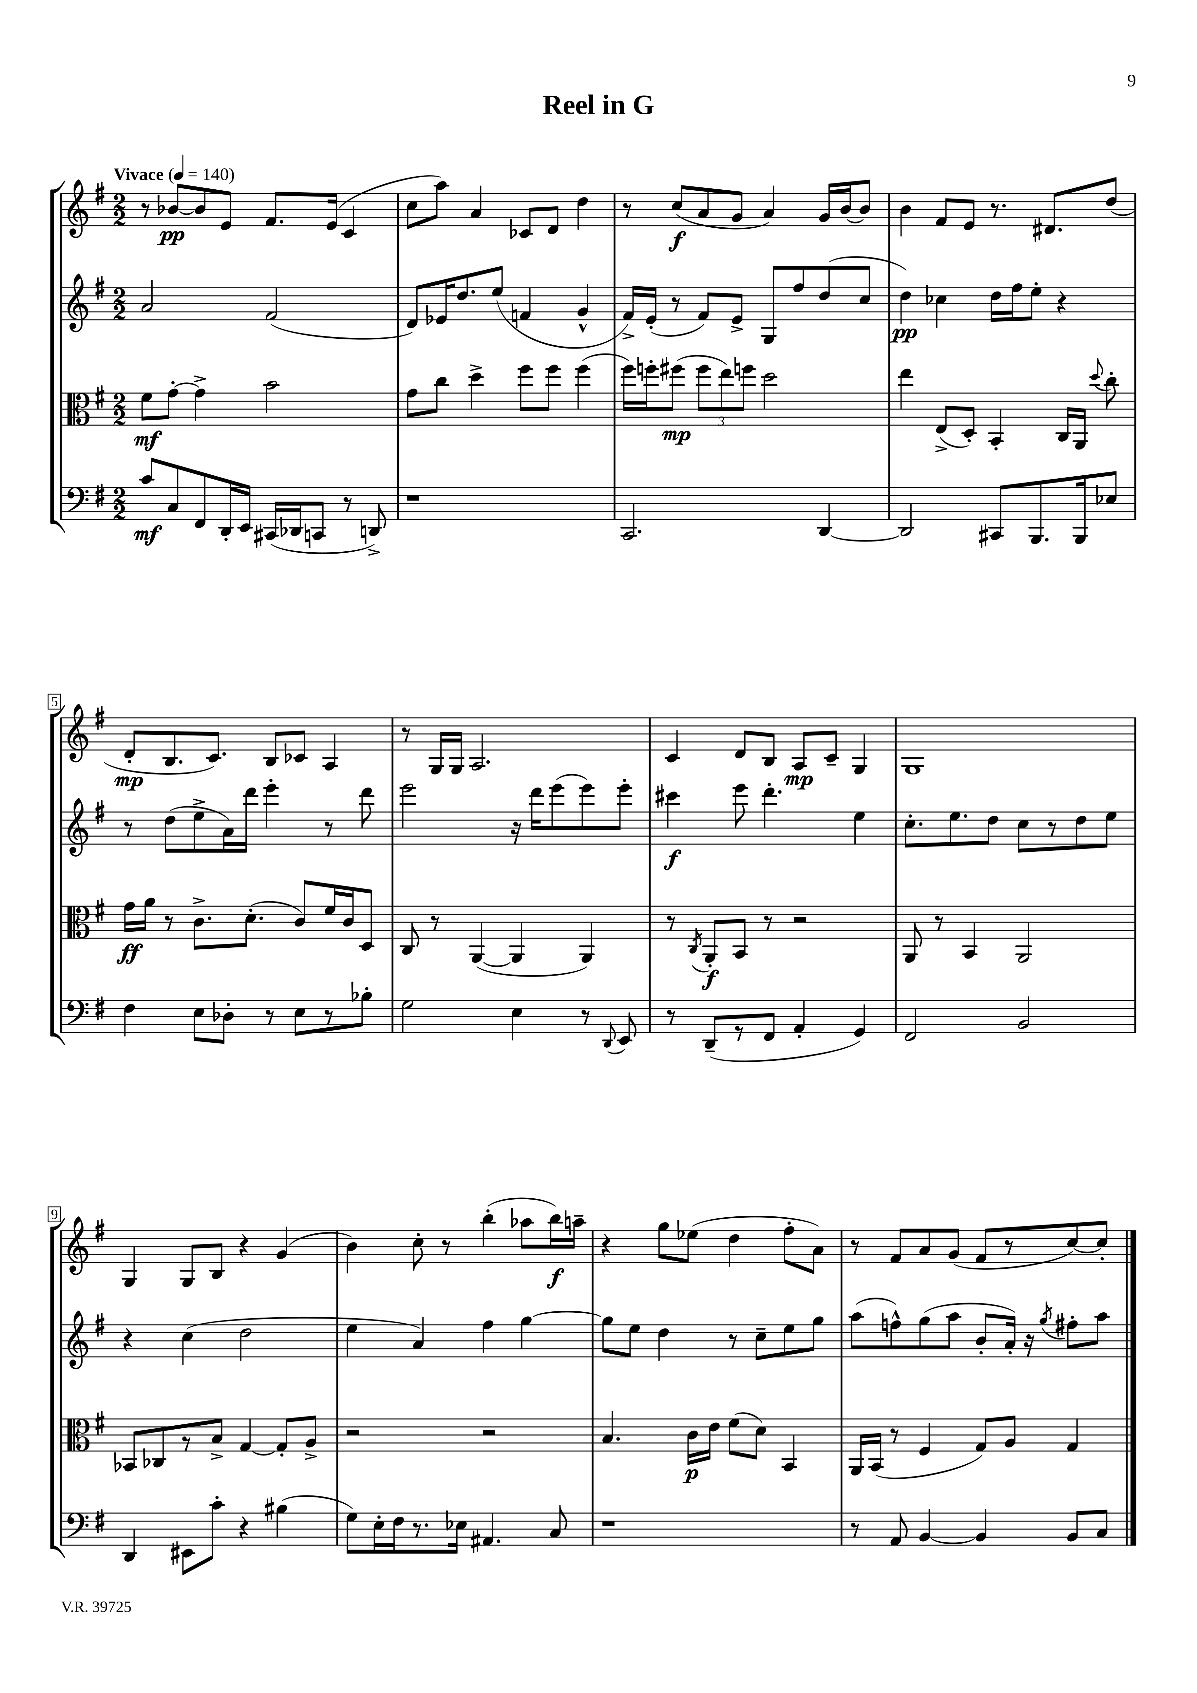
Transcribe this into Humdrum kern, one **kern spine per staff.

**kern	**kern	**kern	**kern
*staff4	*staff3	*staff2	*staff1
*clefF4	*clefC3	*clefG2	*clefG2
*k[f#]	*k[f#]	*k[f#]	*k[f#]
*M2/2	*M2/2	*M2/2	*M2/2
*MM140	*MM140	*MM140	*MM140
8c	8f#	2a	8r
8C	[8g'	.	[8b-
8FF#	4g^]	.	8b-]
16DD'	.	.	8e
16EE	.	.	.
(16CC#	2b	(2f#	8.f#
16DD-	.	.	.
8CC	.	.	.
.	.	.	(16e
8r	.	.	4c
8DD^)	.	.	.
=	=	=	=
1r	8g	8d)	8cc
.	8cc	16e-	8aa)
.	.	8.dd	.
.	4dd^	.	4a
.	.	(8ee	.
.	8ff#	4f	8c-
.	8ff#	.	8d
.	(4ff#	4g^^	4dd
=	=	=	=
2.CC	16ff#)	16f#^)	8r
.	16ff'	(16e'	.
.	(8ff#	8r	(8cc
.	12ff#	8f#)	8a
.	12ee)	.	.
.	.	8e^	8g
.	12ff	.	.
.	2dd	8G	4a)
.	.	8ff#	.
[4DD	.	(8dd	16g
.	.	.	[16b
.	.	8cc	8b]
=	=	=	=
2DD]	4ee	4dd)	4b
.	(8E^	4cc-	8f#
.	8D')	.	8e
8CC#	4BB'	16dd	8.r
.	.	16ff#	.
8.BBB	.	8ee'	.
.	.	.	8.d#
.	16C	4r	.
16BBB	16AA	.	.
.	8qqdd	.	.
8E-	8cc'	.	(8dd
=	=	=	=
4F#	16g	8r	8d'
.	16a	.	.
.	8r	(8dd	8.B
8E	8.c^	8ee^	.
.	.	.	8.c)
8D-'	.	16a)	.
.	(8.d'	16ddd	.
8r	.	4eee'	8B
8E	8c)	.	8c-
8r	16f#	8r	4A
.	16c	.	.
8B-'	8D	8ddd	.
=	=	=	=
2G	8C	2eee	8r
.	8r	.	16G
.	.	.	16G
.	([4AA	.	2.A
4E	4AA]	16r	.
.	.	16ddd	.
.	.	(8eee	.
8r	4AA)	8eee)	.
8qqDD	.	.	.
8EE	.	8eee'	.
=	=	=	=
8r	8r	4ccc#	4c
.	8qC	.	.
(8DD~	8AA'	.	.
8r	8BB	8eee	8d
8FF#	8r	4.ddd'	8B
4AA'	2r	.	8A
.	.	.	8c~
4GG)	.	4ee	4G
=	=	=	=
2FF#	8AA	8.cc'	1G
.	8r	.	.
.	.	8.ee	.
.	4BB	.	.
.	.	8dd	.
2BB	2AA	8cc	.
.	.	8r	.
.	.	8dd	.
.	.	8ee	.
=	=	=	=
4DD	8BB-	4r	4G
.	8C-	.	.
8EE#	8r	(4cc	8G
8c'	8B^	.	8B
4r	[4G	2dd	4r
(4B#	8G']	.	(4g
.	8A^	.	.
=	=	=	=
8G)	2r	4ee	4b)
16E'	.	.	.
16F#	.	.	.
8.r	.	4a)	8cc'
.	.	.	8r
16E-	.	.	.
4.AA#	2r	4ff#	(4bb'
.	.	[4gg	8aa-
8C	.	.	16bb)
.	.	.	16aa~
=	=	=	=
1r	4.B	8gg]	4r
.	.	8ee	.
.	.	4dd	8gg
.	16c	.	(8ee-
.	16e	.	.
.	(8f#	8r	4dd
.	8d)	8cc~	.
.	4BB	8ee	8ff#'
.	.	8gg	8a)
=	=	=	=
8r	16AA	(8aa	8r
.	(16BB	.	.
8AA	8r	8ff^^)	8f#
[4BB	4F#	(8gg	8a
.	.	8aa	(8g
4BB]	8G)	8b'	8f#
.	8A	16a')	8r
.	.	16r	.
.	.	8qgg	.
8BB	4G	8ff#'	[8cc)
8C	.	8aa	8cc']
==	==	==	==
*-	*-	*-	*-
